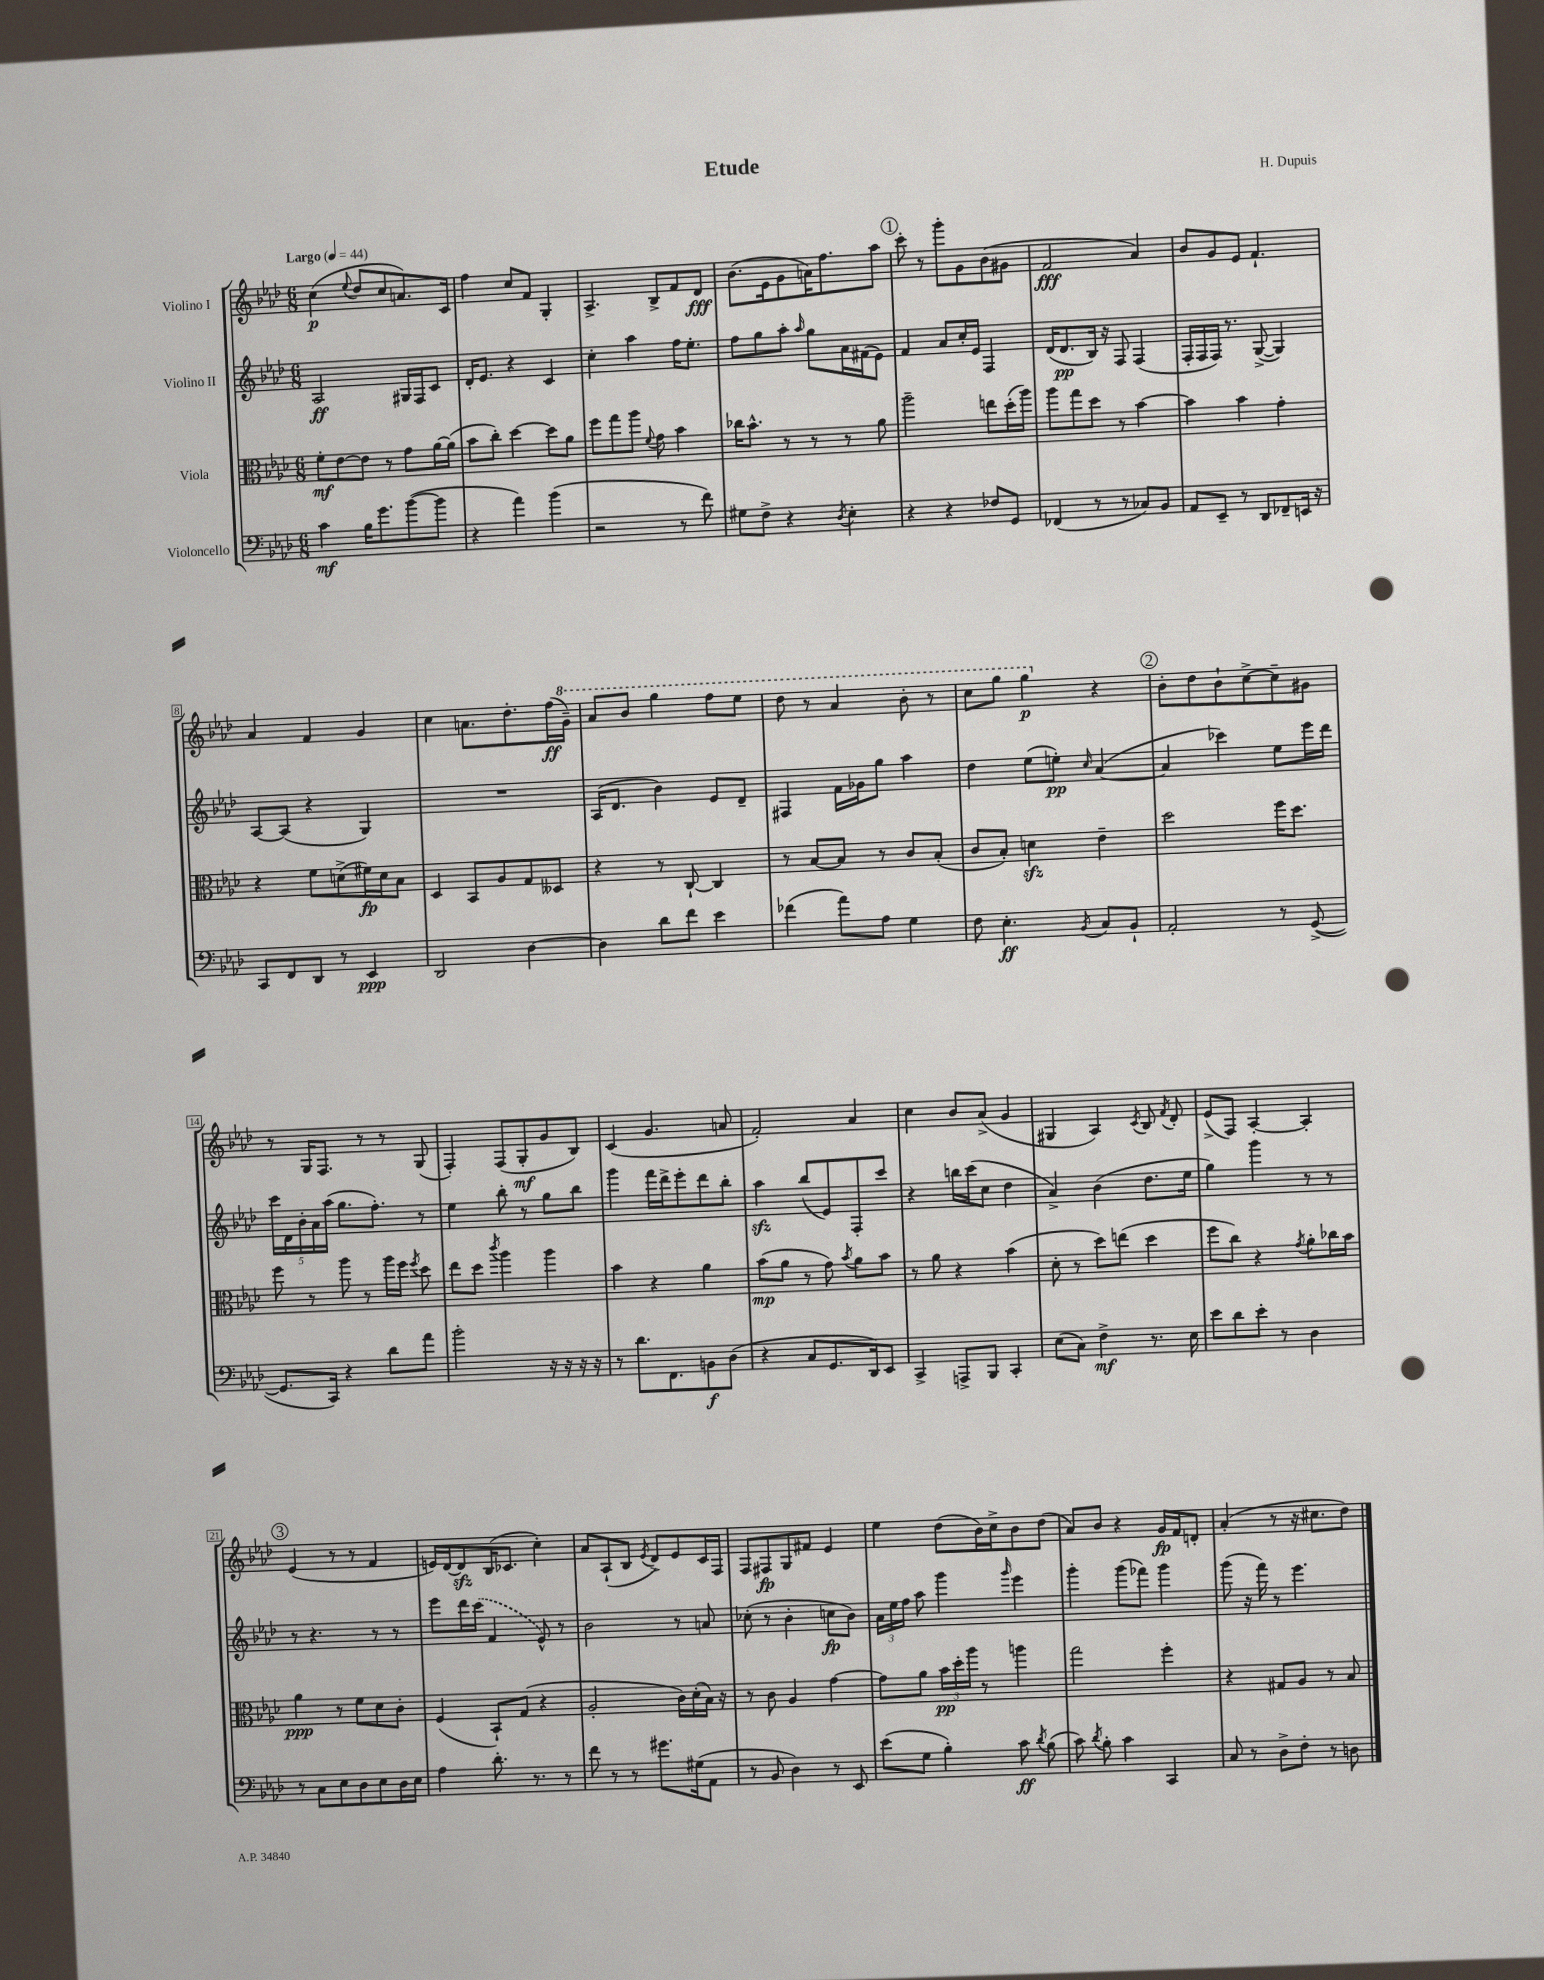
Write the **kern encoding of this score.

**kern	**kern	**kern	**kern
*staff4	*staff3	*staff2	*staff1
*clefF4	*clefC3	*clefG2	*clefG2
*k[b-e-a-d-]	*k[b-e-a-d-]	*k[b-e-a-d-]	*k[b-e-a-d-]
*M6/8	*M6/8	*M6/8	*M6/8
*MM44	*MM44	*MM44	*MM44
4c\	8f'\L	2A-/	(4cc\
.	[8e-\	.	.
.	.	.	8qqee-/
16B-\LK	8e-\]J	.	8dd-/L
8.g\	.	.	.
.	8r	.	8cc/
([8b-\	8g\L	16G#/LL	8.a/)
.	.	16F/J	.
8b-\]J	[16a-\L	8c/J	.
.	(16a-\]JJ	.	16c/Jk
=	=	=	=
4r	8b-\L	16d-'/LK	4ff\
.	.	8.e-/J	.
.	8cc'\J)	.	.
4a-\)	[4dd-\	4r	8cc/L
.	.	.	8f/J
(4b-\	8dd-\]L	4c/	4G'/
.	8a-\J	.	.
=	=	=	=
2r	8ff\L	4cc'\	4.A-^/
.	8gg\	.	.
.	8aa-\J	4aa-\	.
.	8qqf/	.	.
.	8g\	.	8B-^/L
8r	4b-\	16ff\LK	8f/
.	.	8.ee-'\J	.
8f\)	.	.	8d-/J
=	=	=	=
8G#\L	16cc-\LK	8ff\L	(8.b-\L
.	8.b-^^\J	.	.
8F^\J	.	8gg\	.
.	.	.	16e-\k
4r	8r	8aa-'\J	8g\
.	.	16qqaa-/	.
.	8r	8gg\L	16a\K)
.	.	.	8.ff\
8qD-/	.	.	.
4E-'\	8r	16a-\L	.
.	.	(16f#\J	.
.	8a-\	8e-\J)	8aa-\J
=	=	=	=
4r	2aa-~\	4f/	8ccc'\
.	.	.	8r
4r	.	8a-/L	8ggg'\L
.	.	16cc'/L	8g\
.	.	16e-/JJ	.
8F-/L	8ee\L	4F/	(8b-\
8GG/J	(16dd-'\L	.	8g#\J
.	16aa-\JJ)	.	.
=	=	=	=
(4FF-/	8aa-\L	(16d-/LK	2f/
.	.	8.d-/	.
.	8gg\	.	.
8r	8dd-\J	16B-/Jk)	.
.	.	16r	.
8r	8r	8F/	.
8C-/L)	[4b-\	(4F/	4a-/)
8BB-/J	.	.	.
=	=	=	=
8AA-/L	4b-\]	16F'/LL	8b-/L
.	.	16F/	.
8EE-~/J	.	16F/JJ)	8g/
.	.	8.r	.
8r	4b-\	.	8e-/J
8DD-/L	.	([8G^/	4.f`/
8FF-~/	4g'\	4G/])	.
16EE/Jk	.	.	.
16r	.	.	.
=	=	=	=
8CC/L	4r	[8A-/L	4a-/
8FF/	.	(8A-/]J	.
8DD-/J	8f\L	4r	4f/
8r	(8d^\	.	.
4EE-/	16f#\L)	4G/)	4g/
.	16d\J	.	.
.	8B-\J	.	.
=	=	=	=
2DD-/	4D-/	2.r	4cc\
.	8BB-/L	.	8.a\L
.	8A-/	.	.
.	.	.	8.dd-'\
[4D-\	8G/	.	.
.	8D--/J	.	(16ff\L
.	.	.	16gg~\JJ)
=	=	=	=
4D-\]	4r	(16A-/LK	8aa-/L
.	.	8.d-/J	.
.	.	.	8bb-/J
8d-\L	8r	4b-\)	4ggg\
8f\J	[8C`/	.	.
4e-\	4C/]	8e-/L	8fff\L
.	.	8d-~/J	8eee-\J
=	=	=	=
(4f-\	8r	4F#/	8ddd-\
.	[8B-/L	.	8r
8a-\L)	8B-/]J	16f\LL	4aa-/
.	.	16g-\J	.
8A-\J	8r	8gg\J	.
4G\	8c/L	4aa-\	8bb-'\
.	(8B-'/J	.	8r
=	=	=	=
8F\	8c/L	4dd-\	8ccc\L
4.E-'\	8B-'/J)	.	8ggg\J
.	4d\	(8ee-\L	4ggg\
.	.	8ee'\J)	.
8qBB-/	.	16qqcc/	.
8C/L	4e-~\	([4a-/	4r
8BB-`/J	.	.	.
=	=	=	=
2AA-'/	2dd-\	4a-/]	8b-'\L
.	.	.	8dd-\
.	.	4ccc-\)	8b-`\
.	.	.	[8cc^\
8r	16ff\LK	8ee-\L	8cc~\]
.	8.dd-\J	.	.
([8GG^/	.	16eee-\L	8g#\J
.	.	16ddd-\JJ	.
=	=	=	=
8.GG/]L	8ff\	20ccc\LL	8r
.	.	20d-\	.
.	.	20b-'\	.
.	8r	.	16G/LK
.	.	20a-\	.
16CC/Jk)	.	.	8.F/J
.	.	(20aa-\JJ	.
4r	8aa-\	8.gg\L	.
.	8r	.	8r
.	.	8.ff'\J)	.
8d-\L	16aa-\LL	.	8r
.	16ff\JJ	.	.
.	8qff/	.	.
8a-\J	8dd-\	8r	(8G/
=	=	=	=
2b-'\	8ee-\L	4ee-\	4F'/)
.	8dd-\J	.	.
.	8qccc/	.	.
.	4aa-\	8bb-'\	(8F/L
.	.	8r	8G'/
16r	4aa-\	8gg\L	8g/
16r	.	.	.
16r	.	8bb-\J	8B-/J)
16r	.	.	.
=	=	=	=
8r	4b-\	4ggg\	(4c/
8.d-\L	.	.	.
.	4r	16fff\LL	4.g/
8.FF\	.	16ddd-^\J	.
.	.	8eee-'\	.
8BB\	4a-\	8ddd-\	.
(8D-\J	.	8bb-'\J	8a/
=	=	=	=
4r	(8b-\L	4aa-\	2f'/)
.	8a-\J	.	.
8C/L	8r	(8bb-/L	.
8.GG/	8g\)	8e-/)	.
.	8qb-/	.	.
.	8a-\L	8F'/	4a-/
16DD-/k)	.	.	.
8EE-/J	8b-\J	8ccc/J	.
=	=	=	=
4CC^/	8r	4r	4cc\
.	8a-\	.	.
8AAA^/L	4r	16bb\LL	8b-/L
.	.	(16ccc\J	.
8BBB-/J	.	8cc\J	(8a-^/J
4CC'/	(4b-\	4dd-\	4g/
=	=	=	=
(8E-\L	8d-'\	4a-^/)	4G#/
8C\J)	8r	.	.
4F^\	8dd-\L)	(4b-\	4A-/)
.	(8ee\J	.	.
.	.	.	8qc/
8.r	4dd-\	8.dd-\L	8B-/
.	.	.	8qf/
.	.	.	8d-'/
16E-\	.	16ee-\Jk	.
=	=	=	=
8e-\L	8ff\L	4gg\)	(8e-^/L
8d-\	8cc\J)	.	8F/J)
8e-'\J	4r	4ggg\	[4A-'/
8r	.	.	.
.	8qg/	.	.
4D-\	8a-'\L	8r	4A-'/]
.	16cc-\L	8r	.
.	16b-\JJ	.	.
=	=	=	=
8r	4a-\	8r	(4e-/
8C\L	.	4.r	.
8E-\	8r	.	8r
8D-\	8f\L	.	8r
8E-\	8d-\	8r	4f/
16D-\L	8c'\J	8r	.
16E-\JJ	.	.	.
=	=	=	=
4A-\	(4F/	8eee-\L	16e/LL)
.	.	.	[16d-/J
.	.	16ddd-\L	8d-/]
.	.	(16ccc\JJ	.
8.d-'\	8BB-`/L)	4f/	(16B-/K
.	.	.	8.c-/J
.	(8G/J	.	.
8.r	.	.	.
.	4r	8e-^^/)	4cc'\)
8r	.	8r	.
=	=	=	=
8f\	2A-'/	2b-\	8a-/L
8r	.	.	(8A-`/
8r	.	.	8B-/J
.	.	.	8qe-/
8.g#\L	.	.	8d-^/L)
.	16c\LL)	8r	8e-/
(16G#\k	(16d-'\	.	.
8AA-\J	16B-\JJ)	8a/	16c/L
.	16r	.	16F/JJ
=	=	=	=
8r	8r	(8cc-'\	8F/L
8BB-/	8c\	8r	8F#/
4D-\)	4A-/	4b-'\	8G/
.	.	.	8f#/J
8r	[4g\	8cc\L	4e-/
8EE-/	.	8b-\J)	.
=	=	=	=
(8e-\L	8g\]L	24a-\LL	4ee-\
.	.	24ee-\	.
.	.	24ff\JJ	.
8G\J	8a-\J	8aa-\	.
4B-'\)	24b-\LL	4ggg\	(8dd-\L
.	24dd-'\	.	.
.	24aa-\JJ	.	.
.	8r	.	16b-\L)
.	.	.	16cc^\J
.	.	16qqggg/	.
8c\	4aa\	4eee-\	8b-\
8qd-/	.	.	.
(8B-\	.	.	(8dd-\J
=	=	=	=
8c\)	2gg\	4ggg'\	8a-/L)
8qd-/	.	.	.
8B-'\	.	.	8b-/J
4c\	.	(8ggg\L	4r
.	.	8fff-\J)	.
4CC/	4ff'\	4ggg\	16g/LL
.	.	.	16f/J
.	.	.	8d'/J
=	=	=	=
8C/	4r	(8ggg\	(4a-'/
8r	.	16r	.
.	.	16fff\)	.
8D-^\L	8G#/L	8r	8r
8F'\J	8A-/J	4.eee-\	16r
.	.	.	8.cc#\L
8r	8r	.	.
8D\	8B-/	.	8dd-\J)
==	==	==	==
*-	*-	*-	*-
